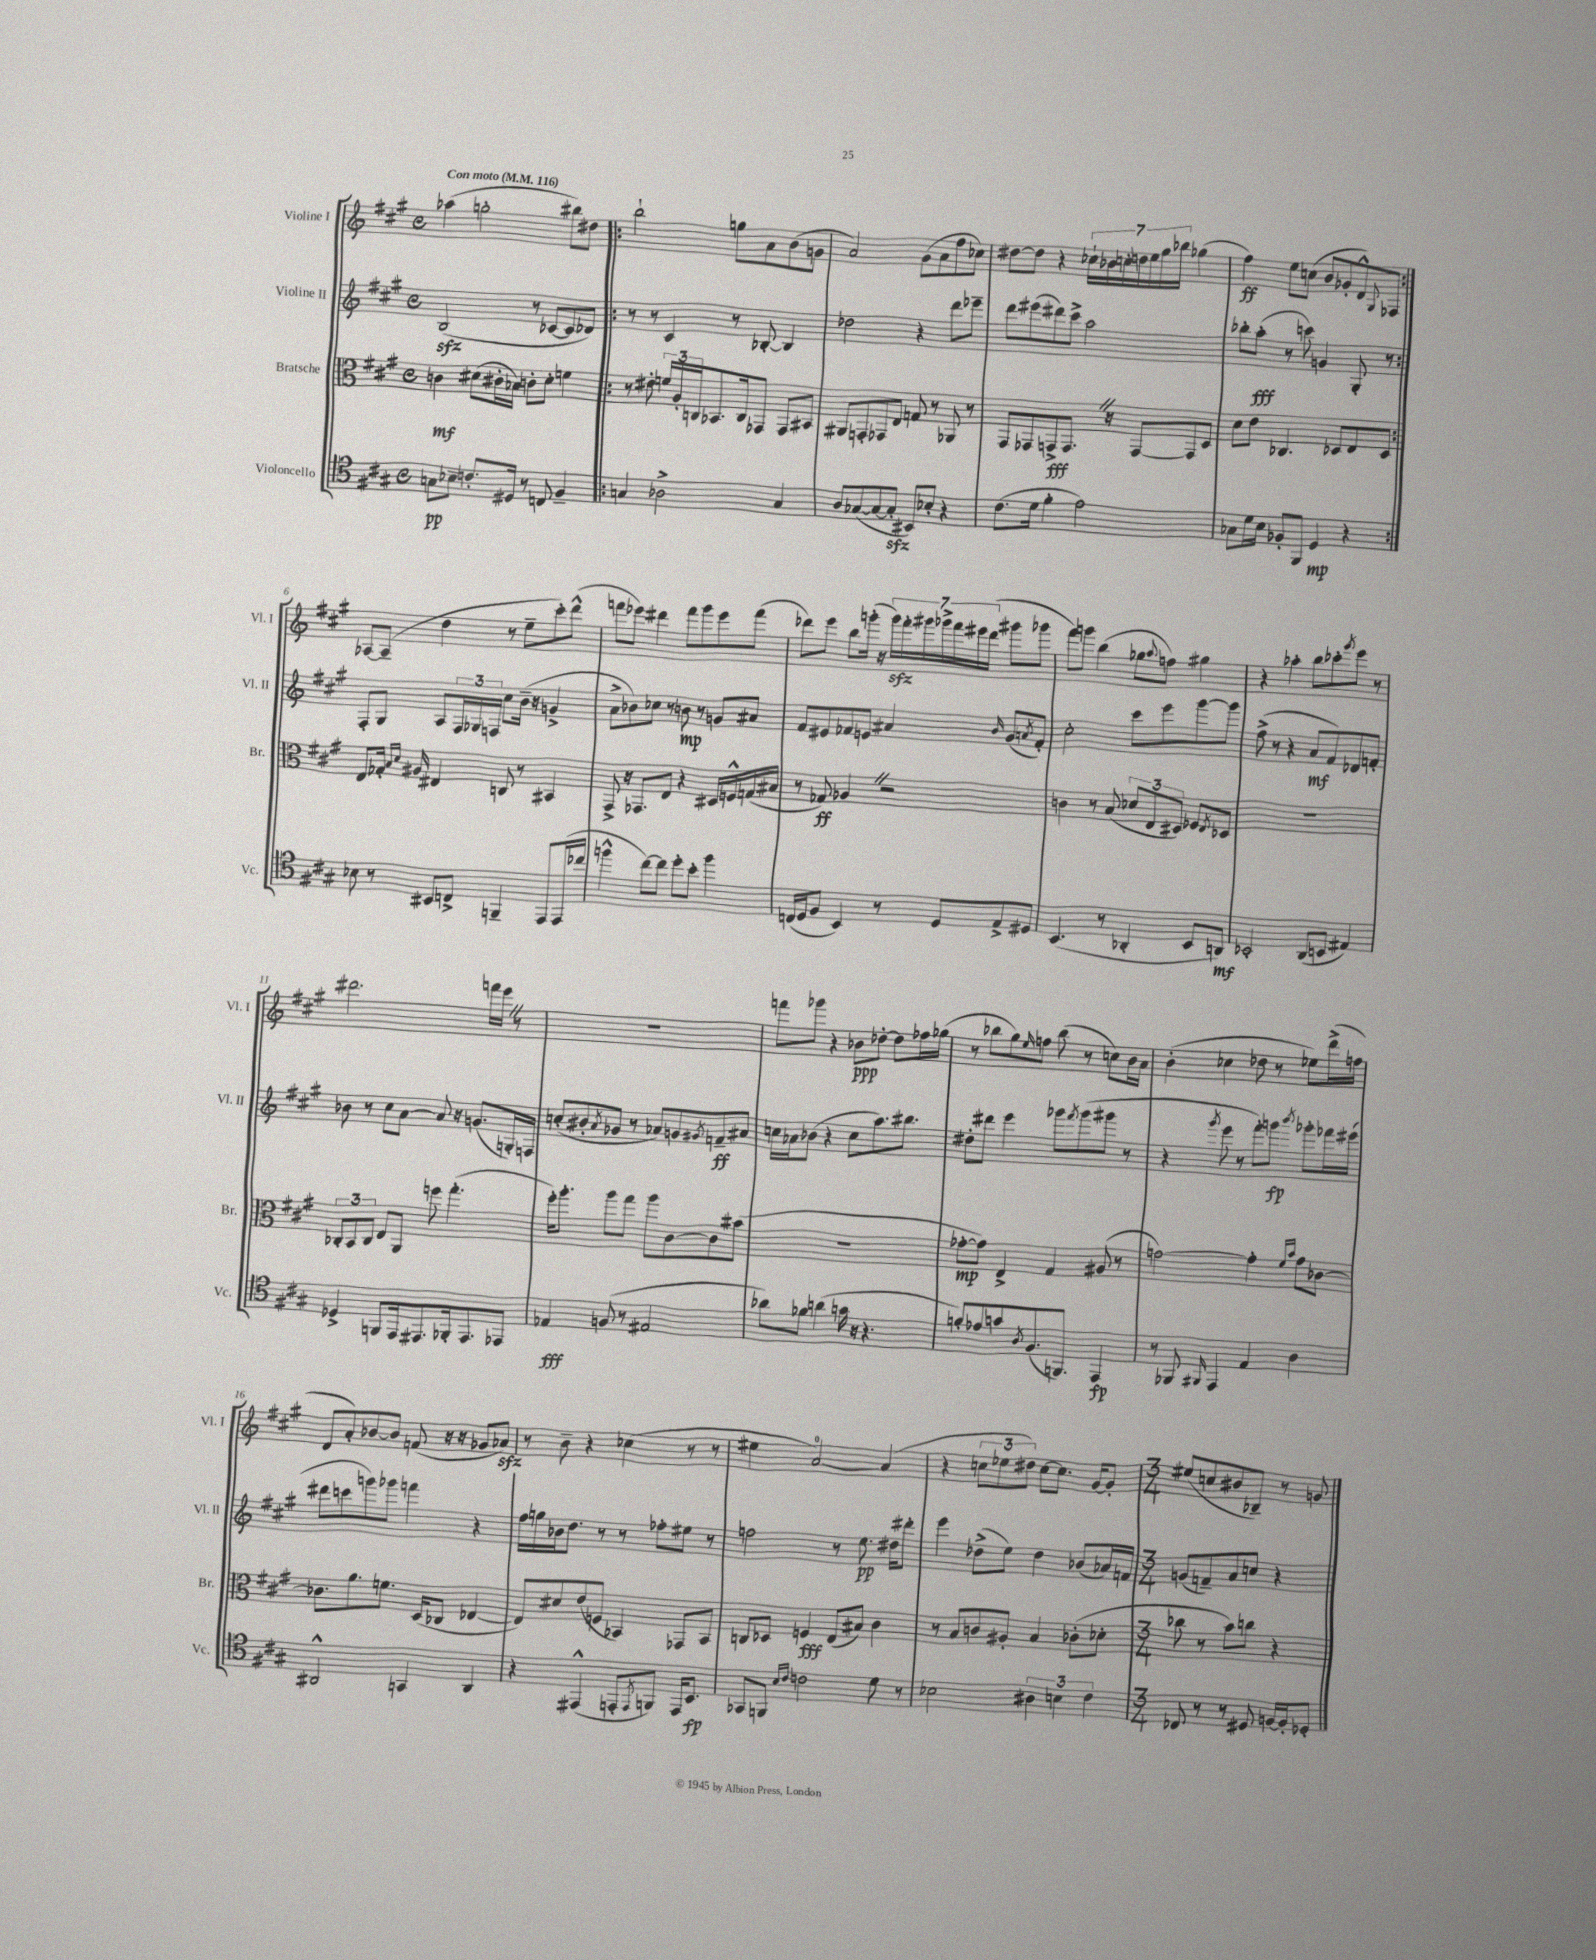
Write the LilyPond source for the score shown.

<<
\new StaffGroup <<
\new Staff = "s0" \with { instrumentName = "Violine I" shortInstrumentName = "Vl. I" } {
    \clef treble \key a \major \defaultTimeSignature \time 4/4 \tempo "Con moto" 4 = 116
    aes''4( g''2-. bis''8) dis''8 |
    \repeat volta 2 { b''2-! g''8 a'8 b'8( g'8 |
    a'2) gis'8( a'8 fis''8 ces''8) |
    dis''8~ dis''8 r4 \tuplet 7/4 { ces''16-! bes'16 c''16-. d''16 e''16 gis''16 bes''16 } ges''4( |
    fis''4\ff) e''8 c''8( b'8 ges'8-. d'8-^) \appoggiatura { gis8 } fes8 | }
    aes8~ aes8--( d''4 r8 e''8-- cis'''8-.) d'''8-^( |
    f'''8 ees'''8) dis'''4 f'''8 gis'''8 ees'''8 f'''8( |
    des'''8) e'''8 b''8 g'''16-.( r16 \tuplet 7/4 { g'''16\sfz) fis'''16-. gis'''16 ges'''16-> fis'''16 eis'''16 des'''16( } gis'''8 ges'''8 |
    fis'''8) g'''8 b''4( ges''8 \appoggiatura { a''8 } f''8) gis''4 |
    r4 aes''4-. b''8 ces'''8-. \acciaccatura { gis'''8 } e'''8 r8 |
    dis'''2. f'''16 e'''16 \once \override BreathingSign.text = \markup { \musicglyph "scripts.caesura.straight" } \breathe r8 |
    R1 |
    f'''8 ges'''8 r4 bes'8\ppp des''8~-. des''8 fes''16 ges''16( |
    r8 bes''8 gis''8) \grace { e''16 } f''8 bes''8( r8 c''8) b'16 a'16 |
    b'4-.( ces''4 des''8 r8 ees''8) d'''16->( f''16 |
    d'8 a'8-.) bes'8~ bes'8 f'8( r16 r16 ges'8 aes'8\sfz) |
    r8 b'8-- r4 ces''4( r8 r8 |
    eis''4 a'2-0~) a'4( |
    r4 \tuplet 3/2 { c''8 ees''8 dis''8) } c''8~ c''8. gis'16~ gis'8-. |
    \numericTimeSignature \time 3/4 eis''8( c''8 bis'8 bes8--) r8 g'8 \bar "|." |
}
\new Staff = "s1" \with { instrumentName = "Violine II" shortInstrumentName = "Vl. II" } {
    \clef treble \key a \major \defaultTimeSignature \time 4/4
    b2\sfz( r8 ces'8~ ces'8 des'8) |
    \repeat volta 2 { r8 r8 cis'4 r8 bes8~-. bes4 |
    des''2 r4 d'''8 ees'''8-- |
    d'''8 eis'''8( dis'''8) cis'''8-> a''2 |
    bes''8-. a''8-.\fff( r8 c'''8) g'4 gis8-. r8 | }
    fis8-. gis8 a8 \tuplet 3/2 { fis16 ges16 f16 } cis''8 b'16--( r16 g'4-> |
    a'8-> bes'8) ces''8 r8 b'8\mp r8 g'8 ais'8 |
    fis'8 eis'8 fes'8 e'8 ais'4 \grace { b'16 } gis'8( \acciaccatura { a'8 } fes'8-.) |
    cis''2-. cis'''8 e'''8 gis'''8~ gis'''8 |
    fis''8->( r8 r4 a'8\mf fis'8) des'8 f'8-. |
    bes'8 r8 cis''8 a'8~ a'8 r16 g'8.( g16-.) f16 |
    c''8-.( bis'8-. \acciaccatura { a'8 } ges'8 r8 aes'8) g'8 \acciaccatura { gis'8 } f'8--\ff ais'8 |
    c''16 aes'16 bes'8( r4 c''8 a''8.) bis''8. |
    dis''8-. dis'''8 e'''4 ges'''8 \acciaccatura { fis'''8 } ges'''8( gis'''8 r8 |
    r4 \acciaccatura { gis'''8 } e'''8 r8 fis'''8-.) g'''8\fp \acciaccatura { b'''8 } ges'''8-. fes'''16 eis'''16( |
    dis'''8 c'''8 g'''8) ges'''8 f'''4 r4 |
    fis''16 g''16 bes'16 d''8. r8 r8 fes''8-. eis''8 r8 |
    f''2 r8 e''8.\pp dis''16 dis'''8-. |
    e'''4 des''8->( e''8) des''4 bes'8( aes'16) f'16 |
    \numericTimeSignature \time 3/4 g'8( f'8--) a'8 c''8 r4 \bar "|." |
}
\new Staff = "s2" \with { instrumentName = "Bratsche" shortInstrumentName = "Br." } {
    \clef alto \key a \major \defaultTimeSignature \time 4/4
    c'4\mf dis'8( cis'16-. bes16) c'8-. dis'8-. f'4 |
    \repeat volta 2 { r8 eis'8-. \tuplet 3/2 { f'16 a16-. c16 } bes,8. c16 ges,8 ges,8 bis,8 |
    ais,8 g,8-. ges,8 e8 g8 r8 aes,8 r8 |
    gis,8 ges,8 g,8->\fff g,8. \once \override BreathingSign.text = \markup { \musicglyph "scripts.caesura.straight" } \breathe r16 g,8~ g,8 d8 |
    d'8 e'8 ces4. des8 e8 des8 | }
    e8 ges16-. \grace { b16 d'16 } ais16 eis4 c8 r8 bis,4 |
    gis,8-> r16 ges,8. e8 r4 dis16 f16-^ g16( bis16 |
    r8 ges8\ff) aes4 \once \override BreathingSign.text = \markup { \musicglyph "scripts.caesura.straight" } \breathe r2 |
    c'4 r8 b8( \tuplet 3/2 { des'8 e8 dis8) } fes8 \acciaccatura { e8 } des8 |
    R1 |
    \tuplet 3/2 { ces8-. b,8 ces8 } e8 a,8 f''8 gis''4.-.( |
    fis''16-.) a''8.-. a''8 gis''8 a''8 cis'8~ cis'8 bis'8( |
    R1 |
    ges'8~-.\mp ges'8) e4-> gis4 ais8( r8 |
    g'2~) g'4-. \grace { fis'16 b'16 } g'8 ces'8~ |
    ces'8. a'8. f'8. d16( ces8 ees4~ |
    ees8) dis'8 e'8( f8 bes,4) ges,8 bes,8 |
    c8 des8 f4\fff e8( bis8) cis'4 |
    r8 b8 c'8 ais8-. b4 ces'8-.( des'8-. |
    \numericTimeSignature \time 3/4 ces''8 r8 b'8) c''8 r4 \bar "|." |
}
\new Staff = "s3" \with { instrumentName = "Violoncello" shortInstrumentName = "Vc." } {
    \clef tenor \key a \major \defaultTimeSignature \time 4/4
    g8\pp bes8-- c'8.-. dis16 r8 c8 fis4-- |
    \repeat volta 2 { g4 aes2-> g4 |
    a8 ges8~( ges8~ ges8-.\sfz bis,8) bes8-. r4 |
    cis'8.( d'16 fis'4-. e'2) |
    ges8 d'16 b16 fes8-. fis,8 d4\mp r4 | }
    bes8 r8 bis,8 c8-> f,4-- e,8 e,16( ces''16 |
    f''4-^ cis''8~) cis''8 d''8-. b'8-. f''4 |
    c16( d16 fis8 b,4) r8 d8 e8-> dis8 |
    b,4.( r8 aes,4-. b,8 a,8\mf) |
    bes,2-. a,8( b,8 eis4) |
    des4-> f,8 e,16 eis,8. fes,16-. eis,8. ees,8 |
    ees4\fff f8( r8 eis2 |
    aes'8) fes'8 a'4( g'16 r16 r4. |
    f'8-.) ees'8 g'8 \acciaccatura { a8 } fis8.( f,8.) e,4\fp |
    r8 fes,8 \grace { fis,16 } e,4 e4 a4 |
    ais,2-^ g,4 ais,4 |
    r4 eis,4-^( e,8-. \acciaccatura { e,8 } f,8) e,16 b,8.\fp |
    ges,8 f,8 \grace { b16 cis'16 } c'2 d'8 r8 |
    bes2 \tuplet 3/2 { ais4 b4 cis'4 } |
    \numericTimeSignature \time 3/4 ces8 r8 r8 dis8 f16~ f16-. des8-. \bar "|." |
}
>>
>>
